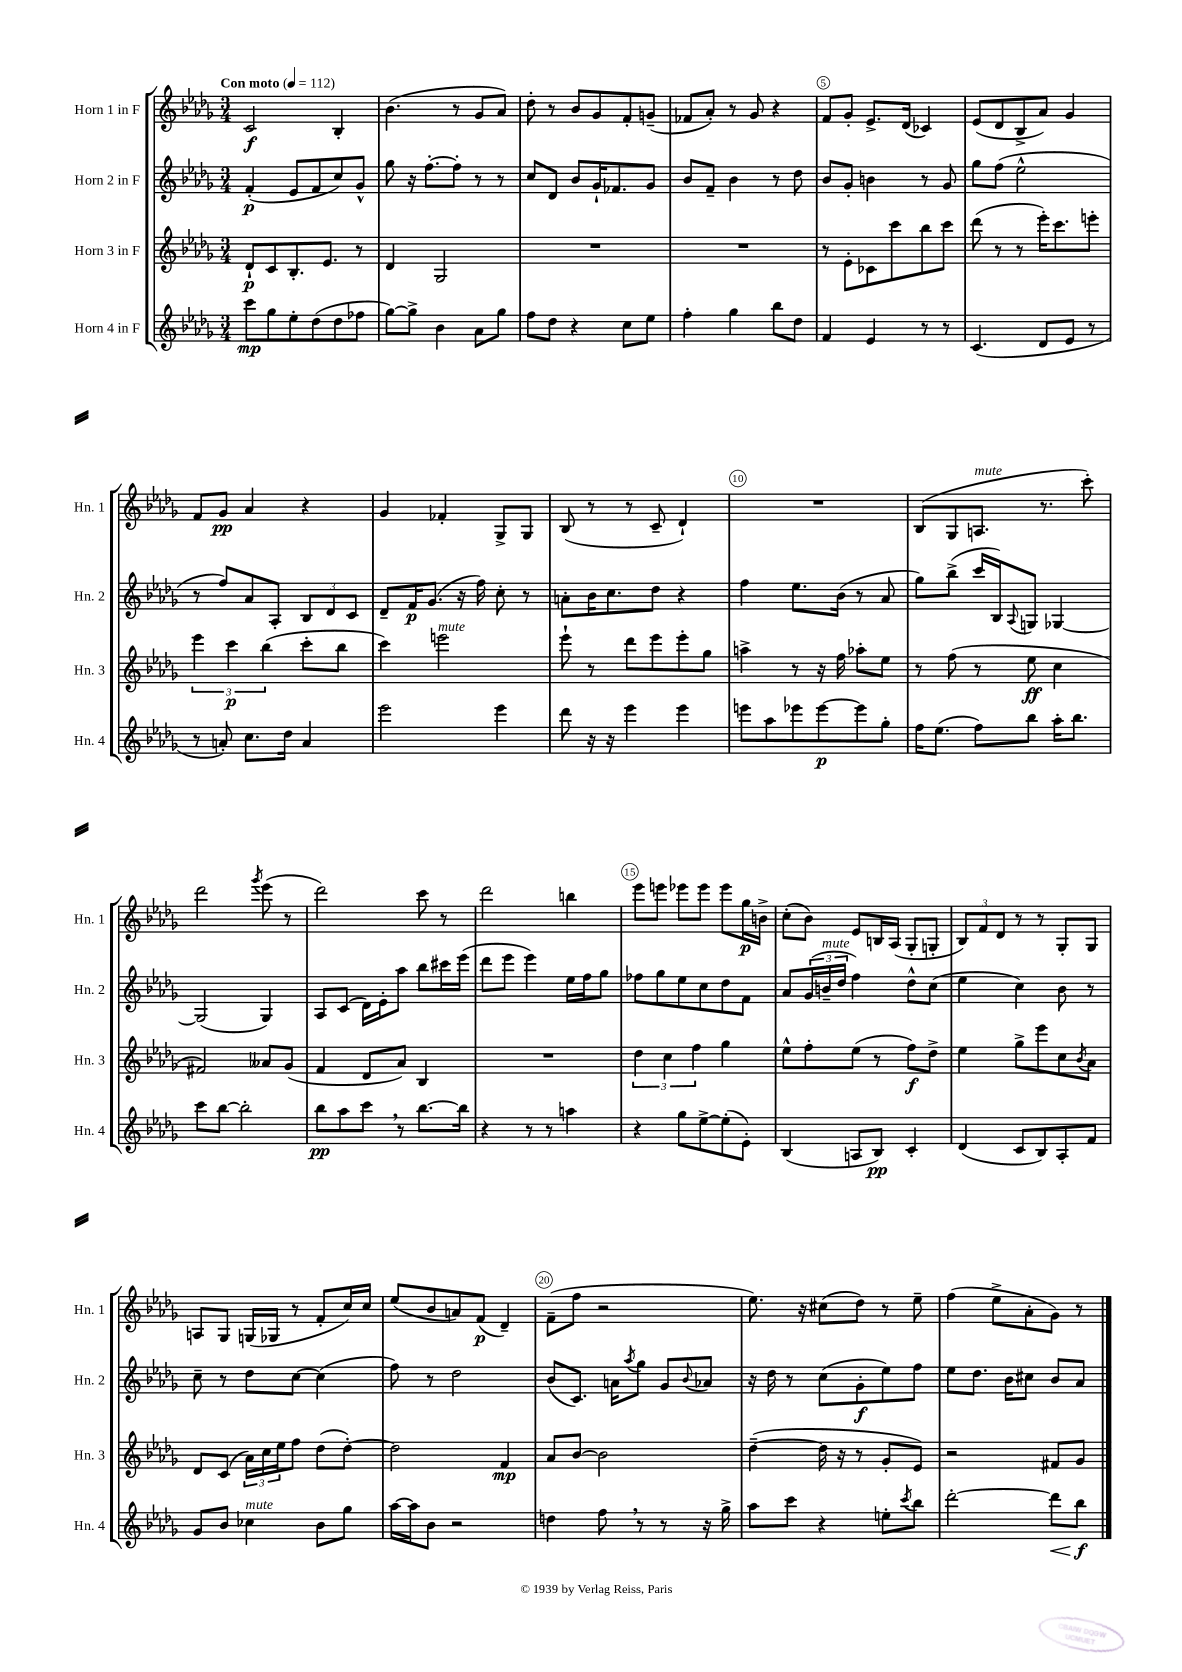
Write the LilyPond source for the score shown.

<<
\new StaffGroup <<
\new Staff = "s0" \with { instrumentName = "Horn 1 in F" shortInstrumentName = "Hn. 1" } {
    \clef treble \key des \major \numericTimeSignature \time 3/4 \tempo "Con moto" 4 = 112
    c'2\f bes4-. |
    bes'4.( r8 ges'8 aes'8) |
    des''8-. r8 bes'8 ges'8 f'8-. g'8--( |
    fes'8 aes'8-.) r8 ges'8 r4 |
    f'8 ges'8-. ees'8.-> des'16( ces'4) |
    ees'8( des'8 bes8-> aes'8) ges'4 |
    f'8 ges'8\pp aes'4 r4 |
    ges'4 fes'4-. ges8-> ges8 |
    bes8( r8 r8 c'8-- des'4-!) |
    R2. |
    bes8( ges8 a8.^\markup { \italic "mute" } r8. c'''8-.) |
    des'''2 \acciaccatura { ges'''8 } ees'''8( r8 |
    des'''2) c'''8 r8 |
    des'''2 b''4 |
    ees'''8 e'''8 ees'''8 ees'''8 ees'''8 ges''16\p b'16-> |
    c''8-.( bes'8) ees'8 b16 aes16( ges8-. g8-. |
    \tuplet 3/2 { bes8) f'8 des'8 } r8 r8 ges8-. ges8 |
    a8 ges8 g16( ges16 r8 f'8-. c''16) c''16 |
    ees''8( bes'8 a'8) f'8\p( des'4--) |
    f'8--( f''8 r2 |
    ees''8.) r16 cis''8( des''8) r8 ees''8-- |
    f''4( ees''8-> aes'8-. ges'8) r8 \bar "|." |
}
\new Staff = "s1" \with { instrumentName = "Horn 2 in F" shortInstrumentName = "Hn. 2" } {
    \clef treble \key des \major \numericTimeSignature \time 3/4
    f'4-.\p( ees'8 f'8 c''8) ges'8-^ |
    ges''8 r16 f''8.~-. f''8-. r8 r8 |
    c''8 des'8 bes'8 ges'16-! fes'8. ges'8 |
    bes'8 f'8-- bes'4 r8 des''8 |
    bes'8 ges'8-. b'4 r8 ges'8 |
    ges''8 f''8( ees''2-^ |
    r8 f''8) aes'8 aes8-. \tuplet 3/2 { bes8 des'8 c'8 } |
    des'8-- f'16\p ges'8.( r16 f''16) c''8-. r8 |
    a'8-. bes'16 c''8. des''8 r4 |
    f''4 ees''8. bes'16( r8 aes'8 |
    ges''8) bes''8->( c'''16 bes16) \appoggiatura { aes8 } g8 ges4~ |
    ges2( ges4) |
    aes8 c'8( des'16) ees'16-. aes''8 bes''8 cis'''16 ees'''16( |
    des'''8 ees'''8 ees'''4) ees''16 f''16 ges''8 |
    fes''8 ges''8 ees''8 c''8 des''8 f'8 |
    aes'8 \tuplet 3/2 { ges'16( b'16--^\markup { \italic "mute" } des''16 } f''4) des''8-^ c''8( |
    ees''4 c''4) bes'8 r8 |
    c''8-- r8 des''8 c''8~ c''4( |
    f''8) r8 des''2 |
    bes'8( c'8.) a'16 \acciaccatura { aes''8 } ges''8 ges'8 \appoggiatura { bes'8 } aes'8 |
    r16 des''16 r8 c''8( ges'8-.\f ees''8) f''8 |
    ees''8 des''8. bes'16 cis''8 bes'8 aes'8 \bar "|." |
}
\new Staff = "s2" \with { instrumentName = "Horn 3 in F" shortInstrumentName = "Hn. 3" } {
    \clef treble \key des \major \numericTimeSignature \time 3/4
    des'8-!\p c'8 bes8.-. ees'8. r8 |
    des'4 ges2 |
    R2. |
    R2. |
    r8 ees'8-. ces'8 c'''8 bes''8 c'''8 |
    des'''8( r8 r8 ees'''16-.) c'''8. e'''8-. |
    \tuplet 3/2 { ees'''4 c'''4\p bes''4( } c'''8-. bes''8 |
    c'''4) e'''2^\markup { \italic "mute" } |
    ees'''8-! r8 des'''8 ees'''8 ees'''8-. ges''8 |
    a''4-> r8 r16 f''16 aes''8-. ees''8 |
    r8 f''8( r8 ees''8\ff c''4 |
    fis'2) aeses'8 ges'8( |
    f'4 des'8 aes'8) bes4 |
    R2. |
    \tuplet 3/2 { des''4 c''4 f''4 } ges''4 |
    ees''8-^ f''8-. ees''8( r8 f''8\f) des''8-> |
    ees''4 ges''8-> ees'''8 c''8 \acciaccatura { bes'8 } aes'8 |
    des'8 c'8( \tuplet 3/2 { aes'16) c''16 ees''16 } f''8 des''8( des''8~-.) |
    des''2 f'4\mp |
    aes'8 bes'8~ bes'2 |
    des''4~--( des''16 r16 r8 ges'8-. ees'8) |
    r2 fis'8 ges'8 \bar "|." |
}
\new Staff = "s3" \with { instrumentName = "Horn 4 in F" shortInstrumentName = "Hn. 4" } {
    \clef treble \key des \major \numericTimeSignature \time 3/4
    c'''8\mp ges''8 ees''8-. des''8( des''8 fes''8 |
    ges''8~) ges''8-> bes'4 aes'8 ges''8 |
    f''8 des''8 r4 c''8 ees''8 |
    f''4-. ges''4 bes''8 des''8 |
    f'4 ees'4 r8 r8 |
    c'4.( des'8 ees'8 r8 |
    r8 a'8-.) c''8. des''16 a'4 |
    ees'''2 ees'''4 |
    des'''8 r16 r16 ees'''4 ees'''4 |
    e'''8 aes''8 ees'''8 ees'''8~\p ees'''8 ges''8-. |
    f''16 ees''8.( f''8) bes''8 aes''16-. bes''8. |
    c'''8 bes''8~ bes''2-. |
    bes''8\pp aes''8 c'''8 \breathe r8 bes''8.~ bes''16 |
    r4 r8 r8 a''4 |
    r4 ges''8 ees''8~-> ees''8-.( ees'8-.) |
    bes4( a8 bes8\pp) c'4-. |
    des'4( c'8 bes8) aes8-. f'8 |
    ges'8 bes'8 ces''4^\markup { \italic "mute" } bes'8 ges''8 |
    aes''16~ aes''16 bes'8 r2 |
    d''4 f''8 \breathe r8 r8 r16 ges''16-> |
    aes''8 c'''8 r4 e''8-. \acciaccatura { c'''8 } bes''8 |
    des'''2~-. des'''8\< bes''8\f\! \bar "|." |
}
>>
>>
\layout { \context { \Score \override BarNumber.break-visibility = ##(#f #t #t) barNumberVisibility = #(every-nth-bar-number-visible 5) \override BarNumber.stencil = #(make-stencil-circler 0.1 0.3 ly:text-interface::print) } }
